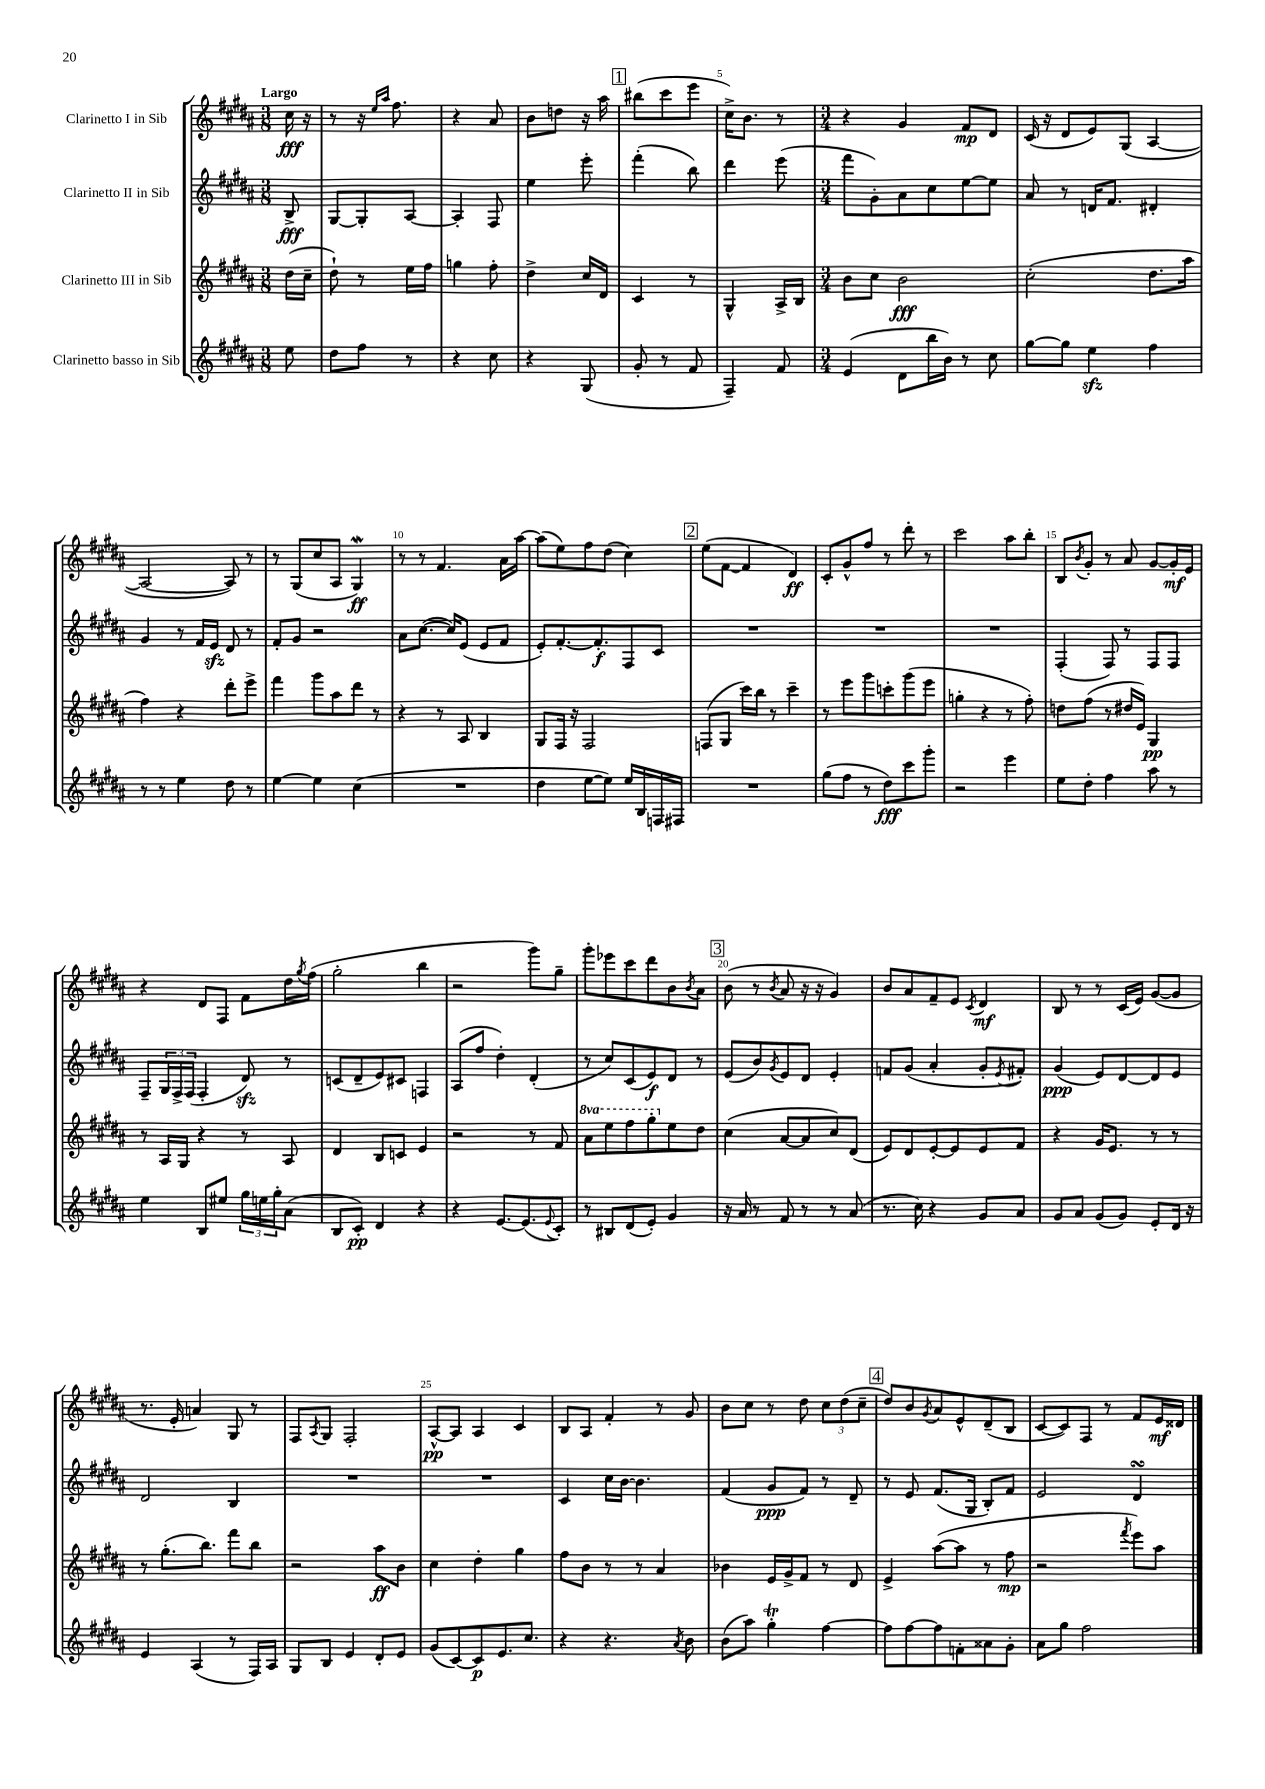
<<
\new StaffGroup <<
\new Staff = "s0" \with { instrumentName = "Clarinetto I in Sib" } {
    \clef treble \key b \major \numericTimeSignature \time 3/8 \partial 8 \tempo "Largo"
    cis''16\fff r16 |
    r8 r16 \grace { e''16 ais''16 } fis''8. |
    r4 ais'8 |
    b'8 d''8 r16 ais''16 |
    \mark \markup { \box "1" } bis''8( cis'''8 e'''8 |
    cis''16->) b'8. r8 |
    \numericTimeSignature \time 3/4 r4 gis'4 fis'8\mp dis'8 |
    cis'16( r16 dis'8 e'8) gis8( ais4~ |
    ais2~ ais8) r8 |
    r8 gis8( cis''8 ais8 gis4\mordent\ff) |
    r8 r8 fis'4. ais'16 ais''16~ |
    ais''8( e''8) fis''8 dis''8( cis''4) |
    \mark \markup { \box "2" } e''8( fis'8~ fis'4 dis'4\ff) |
    cis'8-. gis'8-^ fis''8 r8 dis'''8-. r8 |
    cis'''2 ais''8 b''8-. |
    b8 \acciaccatura { b'8 } gis'8-. r8 ais'8 gis'8~ gis'16-.\mf e'16 |
    r4 dis'8 fis8 fis'8 dis''16 \acciaccatura { gis''8 } fis''16( |
    gis''2-. b''4 |
    r2 gis'''8) gis''8-- |
    gis'''8-. ees'''8 cis'''8 dis'''8 b'8 \acciaccatura { b'8 } ais'8 |
    \mark \markup { \box "3" } b'8( r8 \acciaccatura { b'8 } ais'8 r16 r16 gis'4) |
    b'8 ais'8 fis'8-- e'8 \acciaccatura { cis'8 } dis'4\mf |
    b8 r8 r8 cis'16( e'16) gis'8~( gis'8 |
    r8. e'16-. a'4) gis8 r8 |
    fis8 \acciaccatura { ais8 } gis8 fis2-. |
    ais8~-^\pp ais8 ais4 cis'4 |
    b8 ais8 fis'4-. r8 gis'8 |
    b'8 cis''8 r8 dis''8 \tuplet 3/2 { cis''8 dis''8( cis''8-- } |
    \mark \markup { \box "4" } dis''8) b'8 \acciaccatura { gis'8 } ais'8 e'8-^ dis'8--( b8 |
    cis'8~ cis'8) fis8 r8 fis'8 e'16\mf disis'16 \bar "|." |
}
\new Staff = "s1" \with { instrumentName = "Clarinetto II in Sib" } {
    \clef treble \key b \major \numericTimeSignature \time 3/8 \partial 8
    b8->\fff |
    gis8~ gis8-. ais8~ |
    ais4-. fis8 |
    e''4 e'''8-. |
    \mark \markup { \box "1" } fis'''4-.( b''8) |
    dis'''4 e'''8( |
    \numericTimeSignature \time 3/4 fis'''8 gis'8-.) ais'8 cis''8 e''8~ e''8 |
    ais'8 r8 d'16 fis'8. dis'4-. |
    gis'4 r8 fis'16 e'16\sfz dis'8 r8 |
    fis'8-. gis'8 r2 |
    ais'8 cis''8.~( cis''16) e'8( e'8 fis'8 |
    e'8-.) fis'8.~-. fis'8.-.\f fis8 cis'8 |
    \mark \markup { \box "2" } R2. |
    R2. |
    R2. |
    fis4-.( fis8) r8 fis8 fis8 |
    fis8-- \tuplet 3/2 { gis16 fis16-> fis16( } fis4-. dis'8\sfz) r8 |
    c'8( dis'8-- e'8) cis'8 f4 |
    ais8( fis''8 dis''4-.) dis'4-.( |
    r8 cis''8) cis'8( e'8\f) dis'8 r8 |
    \mark \markup { \box "3" } e'8( b'8) \acciaccatura { gis'8 } e'8 dis'8 e'4-. |
    f'8 gis'8( ais'4-. gis'8-. \acciaccatura { e'8 } fis'8-.) |
    gis'4\ppp( e'8) dis'8~ dis'8 e'8 |
    dis'2 b4 |
    R2. |
    R2. |
    cis'4 cis''16 b'16~ b'4. |
    fis'4( gis'8\ppp fis'8) r8 dis'8-- |
    \mark \markup { \box "4" } r8 e'8 fis'8.( gis16 b8-.) fis'8 |
    e'2 dis'4\turn \bar "|." |
}
\new Staff = "s2" \with { instrumentName = "Clarinetto III in Sib" } {
    \clef treble \key b \major \numericTimeSignature \time 3/8 \set Staff.ottavationMarkups = #ottavation-simple-ordinals \partial 8
    dis''16( cis''16-- |
    dis''8-!) r8 e''16 fis''16 |
    g''4 fis''8-. |
    dis''4-> cis''16 dis'16 |
    \mark \markup { \box "1" } cis'4 r8 |
    gis4-^ ais16-> b16 |
    \numericTimeSignature \time 3/4 b'8 cis''8 b'2\fff |
    cis''2-.( dis''8. ais''16 |
    fis''4) r4 dis'''8-. e'''8-> |
    fis'''4 gis'''8 ais''8 dis'''8 r8 |
    r4 r8 ais8 b4 |
    gis8 fis16 r16 fis2 |
    \mark \markup { \box "2" } f8( gis8 cis'''16) b''16 r8 cis'''4-- |
    r8 e'''8 gis'''8 c'''8-. gis'''8( e'''8 |
    g''4-. r4 r8 fis''8-.) |
    d''8 fis''8( r8 dis''16 e'16) gis4\pp |
    r8 ais16 gis16 r4 r8 ais8 |
    dis'4 b8 c'8 e'4 |
    r2 r8 fis'8 |
    \ottava #1 ais''8 e'''8 fis'''8 gis'''8-. \ottava #0 e''8 dis''8 |
    \mark \markup { \box "3" } cis''4( ais'8~ ais'8 cis''8) dis'8( |
    e'8) dis'8 e'8~-. e'8 e'8 fis'8 |
    r4 gis'16 e'8. r8 r8 |
    r8 gis''8.-.( b''8.) fis'''8 b''8 |
    r2 ais''8\ff b'8 |
    cis''4 dis''4-. gis''4 |
    fis''8 b'8 r8 r8 ais'4 |
    bes'4 e'16 gis'16-> fis'8 r8 dis'8 |
    \mark \markup { \box "4" } e'4-> ais''8~( ais''8 r8 fis''8\mp |
    r2 \acciaccatura { fis'''8 } e'''8) ais''8 \bar "|." |
}
\new Staff = "s3" \with { instrumentName = "Clarinetto basso in Sib" } {
    \clef treble \key b \major \numericTimeSignature \time 3/8 \partial 8
    e''8 |
    dis''8 fis''8 r8 |
    r4 cis''8 |
    r4 gis8( |
    \mark \markup { \box "1" } gis'8-. r8 fis'8 |
    fis4--) fis'8 |
    \numericTimeSignature \time 3/4 e'4( dis'8 b''16 b'16) r8 cis''8 |
    gis''8~ gis''8 e''4\sfz fis''4 |
    r8 r8 e''4 dis''8 r8 |
    e''4~ e''4 cis''4( |
    R2. |
    dis''4 e''8~ e''8) e''16 b16 f16 fis16 |
    \mark \markup { \box "2" } R2. |
    gis''8( fis''8 r8 dis''8\fff) cis'''8 gis'''8-. |
    r2 e'''4 |
    e''8 dis''8-. fis''4 ais''8 r8 |
    e''4 b8 eis''8 \tuplet 3/2 { gis''16 e''16 gis''16-. } ais'8( |
    b8 cis'8-.\pp) dis'4 r4 |
    r4 e'8.~ e'8.( \appoggiatura { e'8 } cis'8-.) |
    r8 bis8 dis'8( e'8-.) gis'4 |
    \mark \markup { \box "3" } r16 ais'16 r8 fis'8 r8 r8 ais'8( |
    r8. cis''16) r4 gis'8 ais'8 |
    gis'8 ais'8 gis'8( gis'8) e'8-. dis'16 r16 |
    e'4 ais4( r8 fis16) ais16 |
    gis8 b8 e'4 dis'8-. e'8 |
    gis'8( cis'8~) cis'8\p e'8. cis''8. |
    r4 r4. \acciaccatura { ais'8 } b'8 |
    b'8( ais''8) gis''4-.\trill fis''4~ |
    \mark \markup { \box "4" } fis''8 fis''8~ fis''8 f'8-. aisis'8 gis'8-. |
    ais'8 gis''8 fis''2 \bar "|." |
}
>>
>>
\layout { \context { \Score \override BarNumber.break-visibility = ##(#f #t #t) barNumberVisibility = #(every-nth-bar-number-visible 5) } }
